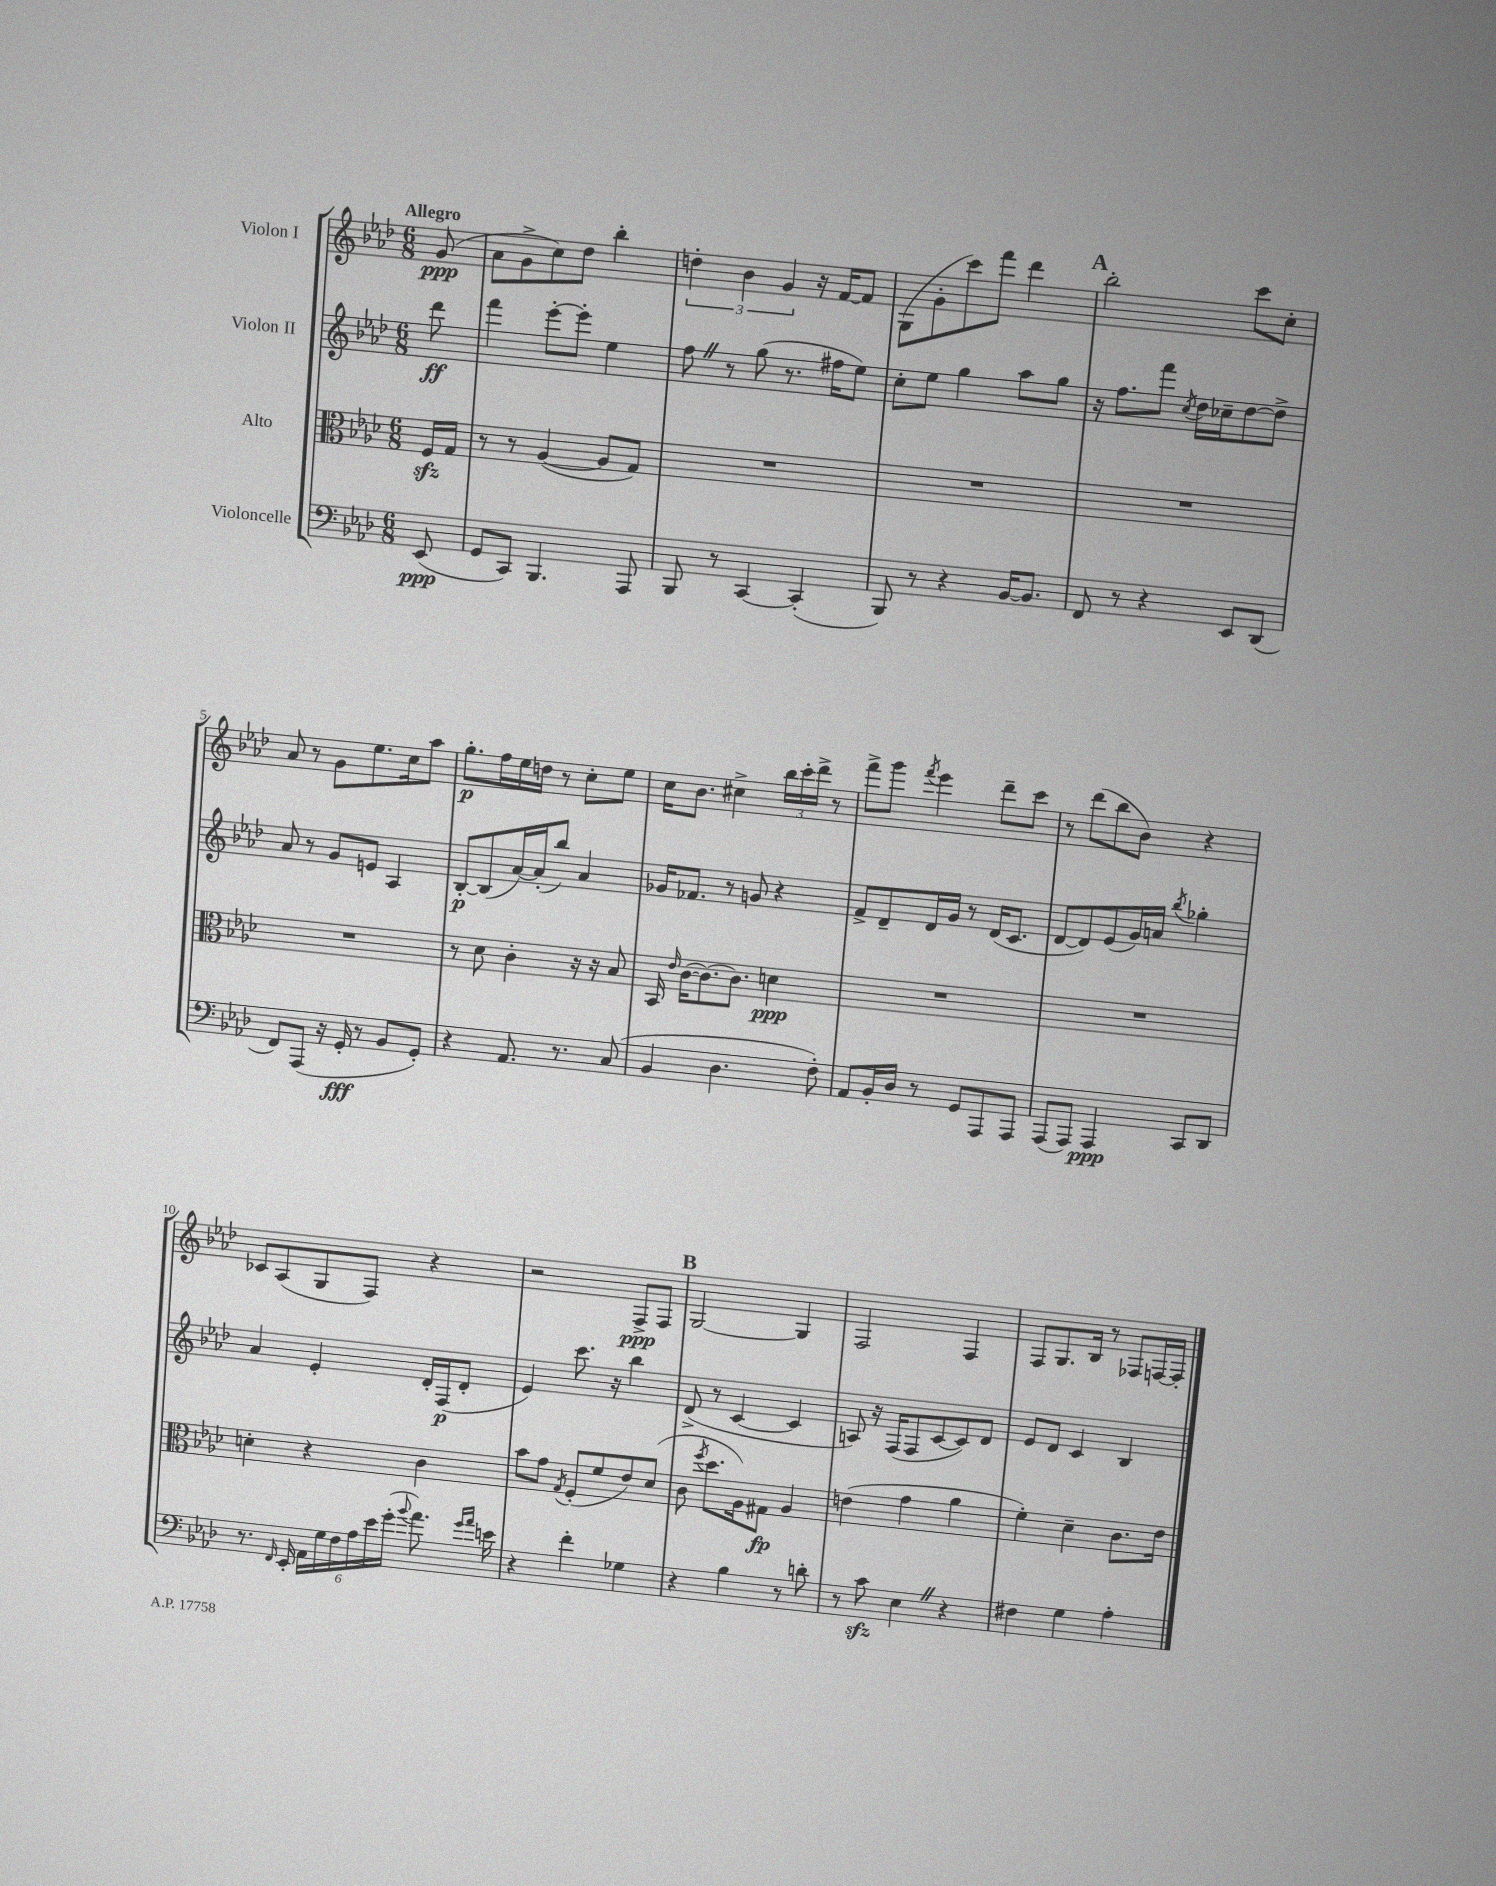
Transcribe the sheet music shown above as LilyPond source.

<<
\new StaffGroup <<
\new Staff = "s0" \with { instrumentName = "Violon I" } {
    \clef treble \key aes \major \numericTimeSignature \time 6/8 \partial 8 \tempo "Allegro"
    \autoBeamOff g'8\ppp( |
    aes'8[ g'8-> c''8) des''8] bes''4-. |
    \tuplet 3/2 { d''4-. bes'4 g'4 } r16 f'16[~ f'8] |
    g8[( g'8-. c'''8) f'''8] des'''4 |
    \mark \markup { \bold "A" } bes''2-. c'''8[ c''8]-. |
    aes'8 r8 g'8[ ees''8. c''16 aes''8] |
    g''8.[-.\p f''16 ees''16 d''16] r8 c''8[-. ees''8] |
    c''16[ bes'8.] cis''4-> \tuplet 3/2 { bes''16[ c'''16-. des'''16]-> } r8 |
    f'''8[-> g'''8] \acciaccatura { f'''8 } ees'''4 des'''8[-- c'''8] |
    r8 des'''8[( bes''8 bes'8]) r4 |
    ces'8[ aes8( g8 f8]) r4 |
    r2 f8[->\ppp f8] |
    \mark \markup { \bold "B" } g2~ g4 |
    f2 f4 |
    f8[ g8. bes16] r8 fes8[ f16~ f16]-. \bar "|." |
}
\new Staff = "s1" \with { instrumentName = "Violon II" } {
    \clef treble \key aes \major \numericTimeSignature \time 6/8 \partial 8
    \autoBeamOff des'''8\ff |
    f'''4 ees'''8[~-. ees'''8]-. ees''4 |
    f''8 \once \override BreathingSign.text = \markup { \musicglyph "scripts.caesura.straight" } \breathe r8 g''8( r8. fis''16[ ees''8]) |
    c''8[-. ees''8] g''4 aes''8[ g''8] |
    \mark \markup { \bold "A" } r16 f''8.[ f'''8] \acciaccatura { c''8 } des''16[ ces''16-- des''8~ des''8]-> |
    aes'8 r8 g'8[ e'8] aes4 |
    bes8[~-.\p bes8( aes'16~) aes'16-.( bes''8]) aes'4 |
    ges'16[ fes'8.] r8 g'8 r4 |
    f'8[-> des'8-- des'16 g'16] r8 des'16[( c'8.] |
    des'8[~ des'8) ees'8( g'16) a'16] \acciaccatura { bes''8 } ges''4-. |
    aes'4 ees'4-. des'16[-. f16\p( des'8]-. |
    ees'4) c'''8. r16 bes''4 |
    \mark \markup { \bold "B" } des'8->( r8 c'4~ c'4 |
    a8) r16 f16[( f8 c'8~ c'8) des'8] |
    ees'8[ des'8] c'4 bes4 \bar "|." |
}
\new Staff = "s2" \with { instrumentName = "Alto" } {
    \clef alto \key aes \major \numericTimeSignature \time 6/8 \partial 8
    \autoBeamOff f16[\sfz g16] |
    r8 r8 aes4~( aes8[ g8]) |
    R2. |
    R2. |
    \mark \markup { \bold "A" } R2. |
    R2. |
    r8 des'8 c'4-. r16 r16 bes8 |
    bes,16 \grace { ees'16 } c'16[~( c'8.~) c'8.] d'4\ppp |
    R2. |
    R2. |
    d'4-. r4 c'4 |
    bes'8[ g'8] \acciaccatura { g8 } f8[-.( f'8 ees'8) des'8]( |
    \mark \markup { \bold "B" } c'8 \acciaccatura { f''8 } des''8.[ aes16) gis8]\fp aes4 |
    e'4( g'4 aes'4 |
    f'4-.) des'4-- c'8.[ ees'16] \bar "|." |
}
\new Staff = "s3" \with { instrumentName = "Violoncelle" } {
    \clef bass \key aes \major \numericTimeSignature \time 6/8 \partial 8
    \autoBeamOff ees,8\ppp( |
    g,8[ c,8]) bes,,4. aes,,8 |
    bes,,8 r8 c,4~ c,4-.( |
    bes,,8) r8 r4 bes,16[~ bes,8.] |
    \mark \markup { \bold "A" } f,8 r8 r4 ees,8[ des,8]( |
    f,8[) aes,,8]( r16 g,16-.\fff r8 bes,8[ g,8]-.) |
    r4 aes,8. r8. c8( |
    bes,4 des4. f8-.) |
    aes,8[ bes,16-. des16] r8 g,8[ aes,,8 aes,,8] |
    aes,,8[( aes,,8]) aes,,4\ppp c,8[ des,8] |
    r8. \grace { f,16 } ees,16-. \tuplet 6/4 { aes,16[ g16 f16 aes16 ees'16 g'16]-.( } \appoggiatura { bes'8 } aes'8.) \grace { g'16[ aes'16] } e'16 |
    r4 f'4-. ges4 |
    \mark \markup { \bold "B" } r4 bes4 r8 d'8-. |
    r8 c'8\sfz ees4 \once \override BreathingSign.text = \markup { \musicglyph "scripts.caesura.straight" } \breathe r4 |
    fis4 g4 aes4-. \bar "|." |
}
>>
>>
